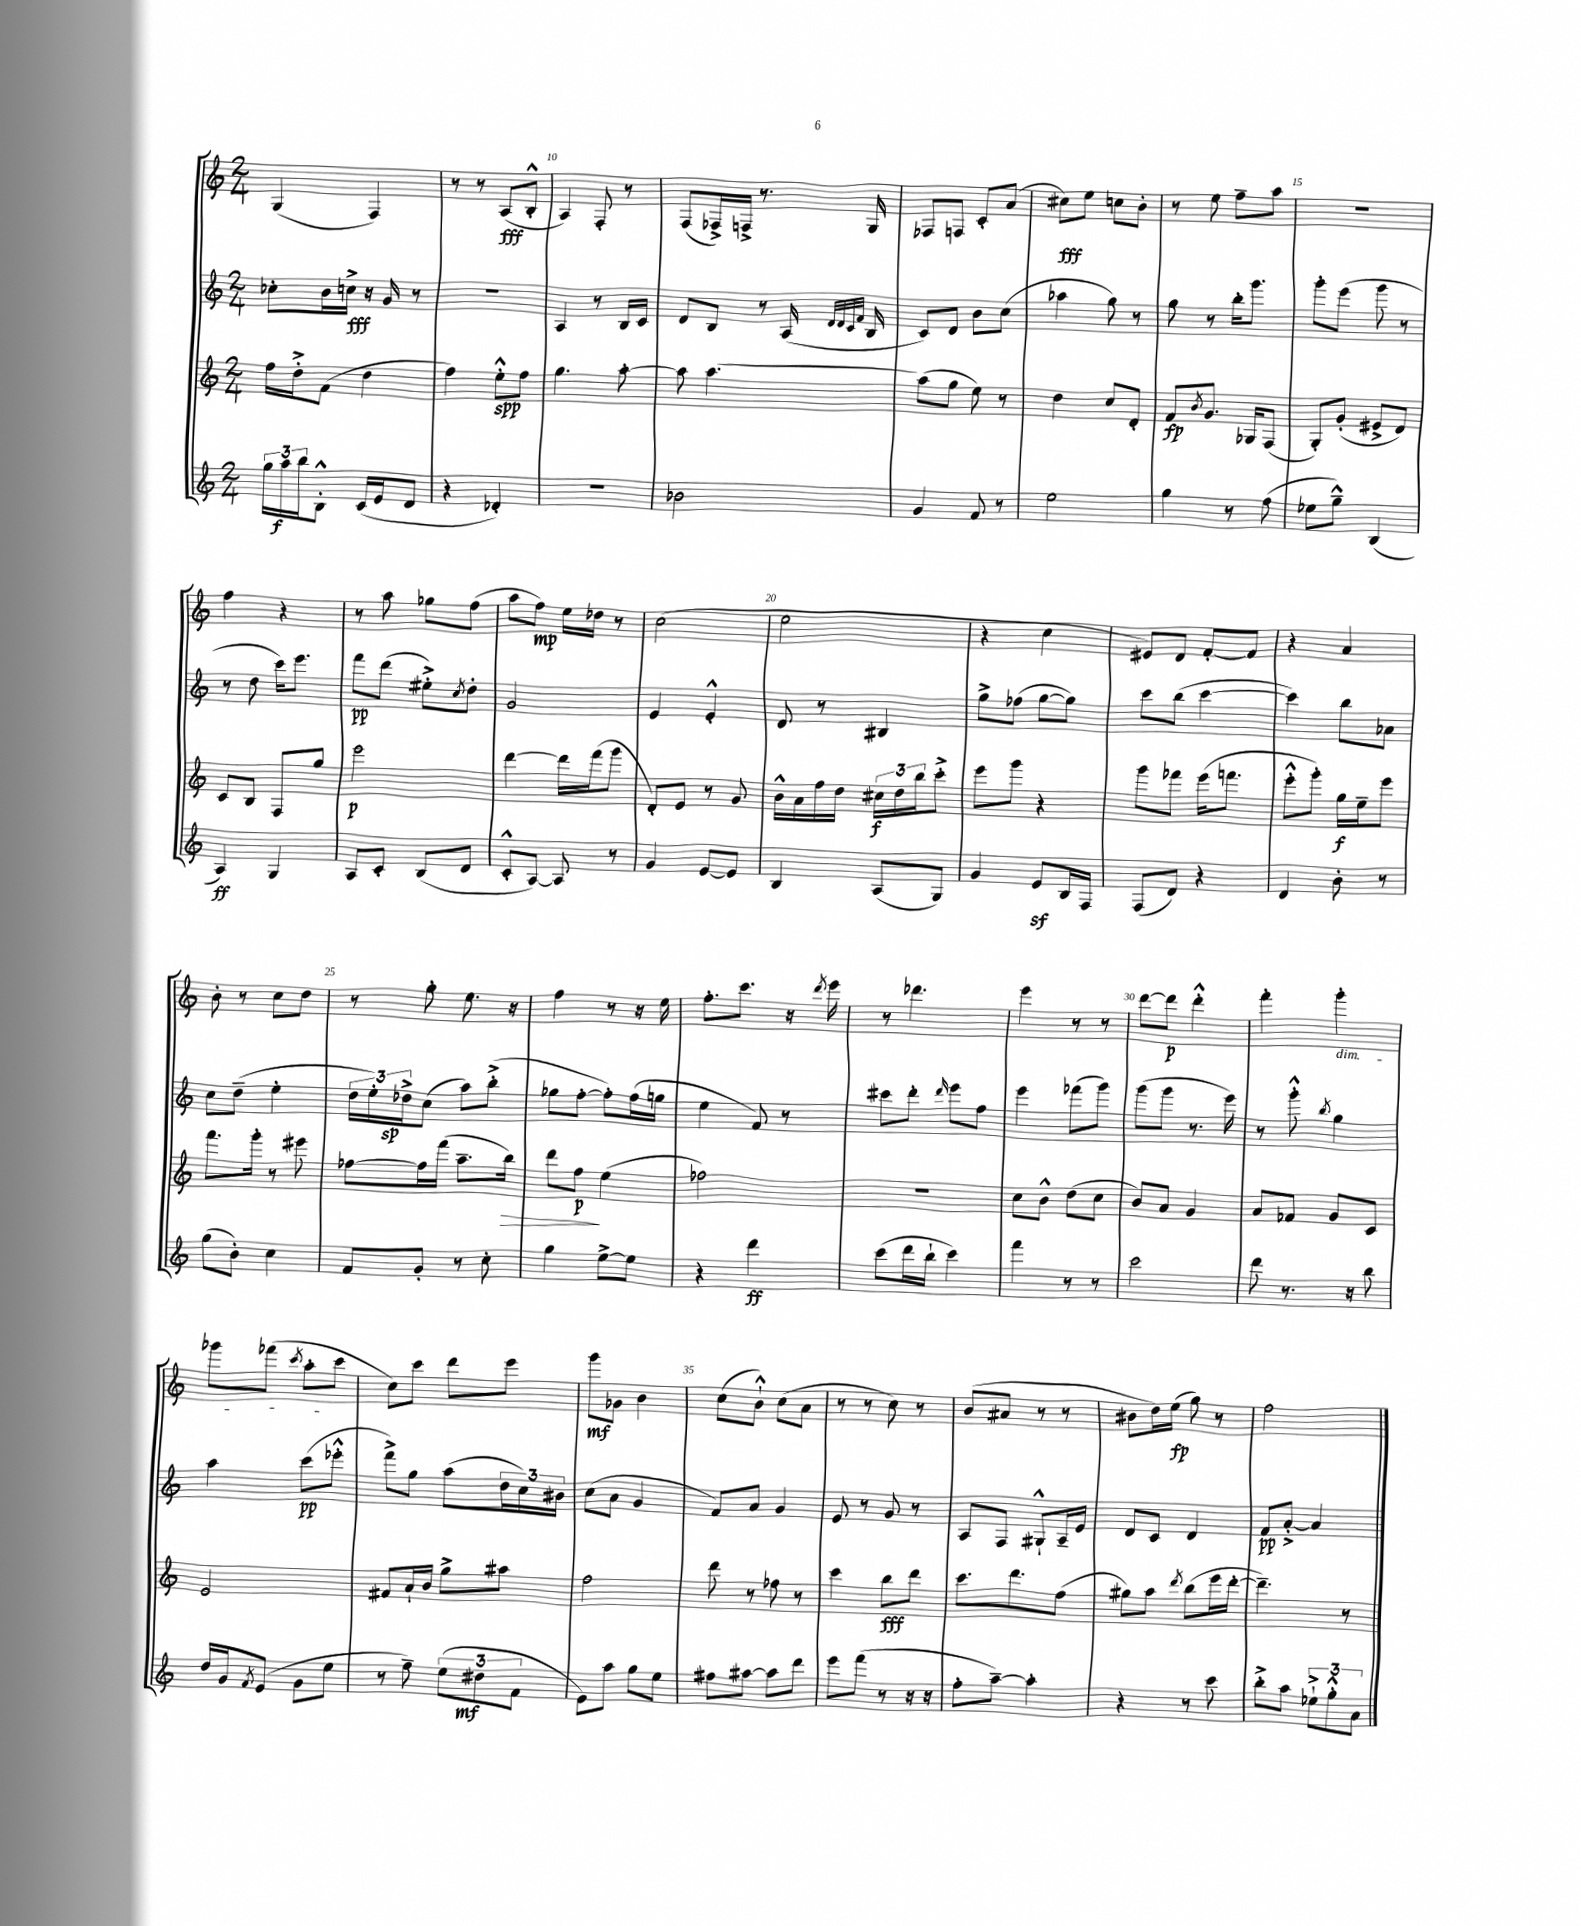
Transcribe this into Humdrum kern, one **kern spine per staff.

**kern	**dynam	**kern	**dynam	**kern	**dynam	**kern	**dynam
*part4	*part4	*part3	*part3	*part2	*part2	*part1	*part1
*staff4	*staff4	*staff3	*staff3	*staff2	*staff2	*staff1	*staff1
*clefG2	*	*clefG2	*	*clefG2	*	*clefG2	*
*k[]	*	*k[]	*	*k[]	*	*k[]	*
*M2/4	*	*M2/4	*	*M2/4	*	*M2/4	*
=8	=8	=8	=8	=8	=8	=8	=8
24gg\LL	.	16ff\LL	.	8cc-X'\L	.	(4G/	.
24aa\	f	.	.	.	.	.	.
.	.	16dd'^\J	.	.	.	.	.
24bb\J	.	.	.	.	.	.	.
8B'^^\J	.	(8f\J	.	16b\L	.	.	.
.	.	.	.	16ccn^\JJ	fff	.	.
(16c/LL	.	4dd\	.	16r	.	4F/)	.
16e/J	.	.	.	16g/	.	.	.
8d/J	.	.	.	8r	.	.	.
=9	=9	=9	=9	=9	=9	=9	=9
4r	.	4ff\)	.	2r	.	8r	.
.	.	.	.	.	.	8r	.
4d-X'/)	.	8ee'^^\L	spp	.	.	(8A/L	fff
.	.	8ff\J	.	.	.	8B'^^/J	.
=10	=10	=10	=10	=10	=10	=10	=10
2r	.	4.gg\	.	4A/	.	4A/)	.
.	.	.	.	8r	.	8F'/	.
.	.	[8aa'\	.	16B/LL	.	8r	.
.	.	.	.	16c/JJ	.	.	.
=11	=11	=11	=11	=11	=11	=11	=11
2b-X\	.	8aa\]	.	8d/L	.	(8F/L	.
.	.	[4.aa\	.	8B/J	.	16F-X^/L)	.
.	.	.	.	.	.	16Fn^/JJ	.
.	.	.	.	8r	.	8.r	.
.	.	.	.	(16A/	.	.	.
.	.	.	.	32qqd/LLL	.	.	.
.	.	.	.	32qqd/	.	.	.
.	.	.	.	32qqc/	.	.	.
.	.	.	.	32qqf/JJJ	.	.	.
.	.	.	.	16B/	.	16G/	.
=12	=12	=12	=12	=12	=12	=12	=12
4g/	.	(8aa\L]	.	8c/L)	.	8F-X/L	.
.	.	8gg\J	.	8d/J	.	8Fn/J	.
8f/	.	8ee\)	.	8b\L	.	8c'/L	.
8r	.	8r	.	(8cc\J	.	(8a/J	.
=13	=13	=13	=13	=13	=13	=13	=13
2ee\	.	4dd\	.	4aa-X\	.	8cc#X\L)	fff
.	.	.	.	.	.	8ee\J	.
.	.	8cc/L	.	8gg\)	.	8ccn\L	.
.	.	8d'/J	.	8r	.	8b'\J	.
=14	=14	=14	=14	=14	=14	=14	=14
4gg\	.	8f/L	fp	8gg\	.	8r	.
.	.	8qb/	.	.	.	.	.
.	.	8.g/J	.	8r	.	8ee\	.
8r	.	.	.	16bb'\KL	.	8ff~\L	.
.	.	16G-X/KL	.	8.ggg\J	.	.	.
(8ff\	.	(8F/J	.	.	.	8aa\J	.
=15	=15	=15	=15	=15	=15	=15	=15
8ee-X\L	.	8G'/L)	.	8ggg'\L	.	2r	.
8gg~^^\J)	.	(8g'/J	.	(8eee\J	.	.	.
(4B/	.	8e#X^/L	.	8ggg\	.	.	.
.	.	8d/J)	.	8r	.	.	.
!!LO:LB:g=z
=16	=16	=16	=16	=16	=16	=16	=16
4A/)	ff	8c/L	.	8r	.	4ff\	.
.	.	8B/J	.	8dd\	.	.	.
4G/	.	8F/L	.	16ccc\KL)	.	4r	.
.	.	.	.	8.eee\J	.	.	.
.	.	8gg/J	.	.	.	.	.
=17	=17	=17	=17	=17	=17	=17	=17
8A/L	.	2eee\	p	8fff\L	pp	8r	.
8c'/J	.	.	.	(8ddd\J	.	8aa\	.
(8B/L	.	.	.	8ee#X'^\L)	.	8gg-X\L	.
.	.	.	.	8qcc/	.	.	.
8d/J	.	.	.	8dd'\J	.	(8ff\J	.
=18	=18	=18	=18	=18	=18	=18	=18
8c'^^/L	.	[4ddd\	.	2g/	.	8aa\L	.
[8A/J)	.	.	.	.	.	8ff\J)	mp
8A/]	.	16ddd\LL]	.	.	.	16ee\LL	.
.	.	(16fff\J	.	.	.	16dd-X\JJ	.
8r	.	8ggg\J	.	.	.	8r	.
=19	=19	=19	=19	=19	=19	=19	=19
4g/	.	8d'/L)	.	4e/	.	(2cc\	.
.	.	8e/J	.	.	.	.	.
[8e/L	.	8r	.	4e'^^/	.	.	.
8e/J]	.	8g/	.	.	.	.	.
=20	=20	=20	=20	=20	=20	=20	=20
4B/	.	16b^^\LL	.	8d/	.	2ee\	.
.	.	16a\	.	.	.	.	.
.	.	16ff\	.	8r	.	.	.
.	.	16dd\JJ	.	.	.	.	.
(8A/L	.	24cc#X\LL	f	4B#X/	.	.	.
.	.	24dd\	.	.	.	.	.
.	.	24bb\J	.	.	.	.	.
8G/J)	.	8ccc'^\J	.	.	.	.	.
=21	=21	=21	=21	=21	=21	=21	=21
4g/	.	8eee\L	.	8gg^\L	.	4r	.
.	.	8ggg\J	.	(8ff-X\J	.	.	.
8ez/L	.	4r	.	[8gg\L	.	4cc\	.
16B/L	.	.	.	8gg\J])	.	.	.
16F/JJ	.	.	.	.	.	.	.
=22	=22	=22	=22	=22	=22	=22	=22
(8F/L	.	8ggg\L	.	8ccc\L	.	8e#X/L)	.
8d/J)	.	8fff-X\J	.	(8bb\J	.	8d/J	.
4r	.	(16eee\KL	.	[4ccc\	.	[8f'/L	.
.	.	8.fffn\J	.	.	.	.	.
.	.	.	.	.	.	8f/J]	.
=23	=23	=23	=23	=23	=23	=23	=23
4d/	.	8eee'^^\L	.	4ccc\])	.	4r	.
.	.	8ggg'\J)	.	.	.	.	.
8b'\	.	16gg\LL	f	8bb\L	.	4a/	.
.	.	16ee~\J	.	.	.	.	.
8r	.	8eee\J	.	8a-X\J	.	.	.
!!LO:LB:g=z
=24	=24	=24	=24	=24	=24	=24	=24
(8gg\L	.	8.fff\L	.	8cc\L	.	8b'\	.
8b'\J)	.	.	.	(8dd~\J	.	8r	.
.	.	16ggg'\Jk	.	.	.	.	.
4cc\	.	8r	.	4ee'\	.	8cc\L	.
.	.	8eee#X\	.	.	.	8dd\J	.
=25	=25	=25	=25	=25	=25	=25	=25
8f/L	.	[8ff-X\L	.	24dd\LL	.	8r	.
.	.	.	.	24ee'\)	.	.	.
.	.	.	.	24dd-X^\J	sp	.	.
8g'/J	.	16ff-\L]	.	(8cc\J	.	8gg'\	.
.	.	(16fff\JJ	.	.	.	.	.
8r	.	8.aa~\L	.	8aa\L)	.	8.ee\	.
8cc'\	.	.	.	(8bb'^\J	.	.	.
!	!	!	!LO:HP:b	!	!	!	!
.	.	16bb\Jk)	>	.	.	16r	.
=26	=26	=26	=26	=26	=26	=26	=26
4gg\	.	8ddd\L	.	8gg-X\L	.	4ff\	.
.	.	8ff\J	p	[8ff'\J	.	.	.
[8ee^\L	.	(4ee\	]	8ff'\L])	.	8r	.
8ee\J]	.	.	.	(16ff\L	.	16r	.
.	.	.	.	16ggn\JJ	.	16ee\	.
=27	=27	=27	=27	=27	=27	=27	=27
4r	.	2ff-X\)	.	4ee\	.	8.ff'\L	.
.	.	.	.	.	.	8.ccc\J	.
4ddd\	ff	.	.	8f/)	.	.	.
.	.	.	.	8r	.	16r	.
.	.	.	.	.	.	8qddd/	.
.	.	.	.	.	.	16eee\	.
=28	=28	=28	=28	=28	=28	=28	=28
(8ccc\L	.	2r	.	8ccc#X\L	.	8r	.
16ddd\L	.	.	.	8ddd'\J	.	4.ddd-X\	.
16bb`\JJ	.	.	.	.	.	.	.
.	.	.	.	16qqddd/	.	.	.
4ccc\)	.	.	.	8eee\L	.	.	.
.	.	.	.	8ff\J	.	.	.
=29	=29	=29	=29	=29	=29	=29	=29
4fff\	.	8cc\L	.	4eee\	.	4eee\	.
.	.	8b^^\J	.	.	.	.	.
8r	.	(8dd\L	.	(8fff-X\L	.	8r	.
8r	.	8cc\J	.	8ggg\J)	.	8r	.
=30	=30	=30	=30	=30	=30	=30	=30
2ccc\	.	8b/L)	.	(8ggg\L	.	[8ddd\L	.
.	.	8a/J	.	8ggg\J	.	8ddd\J]	p
.	.	4g/	.	8.r	.	4ddd'^^\	.
.	.	.	.	16eee\)	.	.	.
=31	=31	=31	=31	=31	=31	=31	=31
8ddd\	.	8a/L	.	8r	.	4fff'\	.
8.r	.	8f-X/J	.	8ggg'^^\	.	.	.
.	.	.	.	8qbb/	.	.	.
!	!	!	!	!	!	!LO:TX:b:i:t=dim.	!
.	.	8g/L	.	4gg\	.	4ggg'\	.
16r	.	.	.	.	.	.	.
8bb\	.	8c/J	.	.	.	.	.
!!LO:LB:g=z
=32	=32	=32	=32	=32	=32	=32	=32
16dd/LL	.	2e/	.	4aa\	.	8ggg-X\L	.
16g/J	.	.	.	.	.	.	.
8qf/	.	.	.	.	.	.	.
(8e/J	.	.	.	.	.	(8fff-X\J	.
.	.	.	.	.	.	8qccc/	.
8g\L	.	.	.	(8ccc\L	pp	8aa'\L	.
8ee\J	.	.	.	8eee-X'^^\J	.	8ccc\J	.
=33	=33	=33	=33	=33	=33	=33	=33
8r	.	8f#X/L	.	8fff^\L)	.	8cc\L)	.
8ff~\)	.	16a`/L	.	8gg\J	.	8ccc\J	.
.	.	16b/JJ	.	.	.	.	.
(12ee\L	.	8gg^\L	.	(8aa\L	.	8ddd\L	.
12dd#X\	mf	.	.	.	.	.	.
.	.	8aa#X\J	.	24dd\L	.	8eee\J	.
12f\J	.	.	.	24cc\)	.	.	.
.	.	.	.	24b#X\JJ	.	.	.
=34	=34	=34	=34	=34	=34	=34	=34
8e\L)	.	2ff\	.	(8cc\L	.	8ggg\L	mf
8aa\J	.	.	.	8a\J	.	8g-X\J	.
8gg\L	.	.	.	4g/	.	4b\	.
8ee\J	.	.	.	.	.	.	.
=35	=35	=35	=35	=35	=35	=35	=35
8ff#X\L	.	8ddd\	.	8f/L)	.	(8cc\L	.
[8aa#X\J	.	8r	.	8a/J	.	8b`^^\J)	.
8aa#\L]	.	8ff-X\	.	4g/	.	(8cc\L	.
8ddd\J	.	8r	.	.	.	8a\J	.
=36	=36	=36	=36	=36	=36	=36	=36
8eee\L	.	4ccc\	.	8e/	.	8r	.
(8fff\J	.	.	.	8r	.	8r	.
8r	.	8bb\L	fff	8g/	.	8cc\)	.
16r	.	8ddd\J	.	8r	.	8r	.
16r	.	.	.	.	.	.	.
=37	=37	=37	=37	=37	=37	=37	=37
8ff'\L	.	8.ccc\L	.	8A/L	.	(8b/L	.
[8aa~\J)	.	.	.	8F/J	.	8a#X/J	.
.	.	8.ddd\	.	.	.	.	.
4aa'\]	.	.	.	8G#X`^^/L	.	8r	.
.	.	(8ff\J	.	16A~/L	.	8r	.
.	.	.	.	16e/JJ	.	.	.
=38	=38	=38	=38	=38	=38	=38	=38
4r	.	8gg#X\L)	.	8d/L	.	8b#X\L	.
.	.	8aa\J	.	8c/J	.	16dd\L)	.
.	.	.	.	.	.	(16ee\JJ	fp
.	.	8qddd/	.	.	.	.	.
8r	.	(8bb\L	.	4d/	.	8gg\)	.
8ccc\	.	16eee\L	.	.	.	8r	.
.	.	[16ddd'\JJ	.	.	.	.	.
=39	=39	=39	=39	=39	=39	=39	=39
8bb'^\L	.	4.ddd~\])	.	8f/L	pp	2ff\	.
8aa\J	.	.	.	[8a'^/J	.	.	.
12ee-X`^\L	.	.	.	4a/]	.	.	.
12gg'^^\	.	.	.	.	.	.	.
.	.	8r	.	.	.	.	.
12a\J	.	.	.	.	.	.	.
==	==	==	==	==	==	==	==
*-	*-	*-	*-	*-	*-	*-	*-
